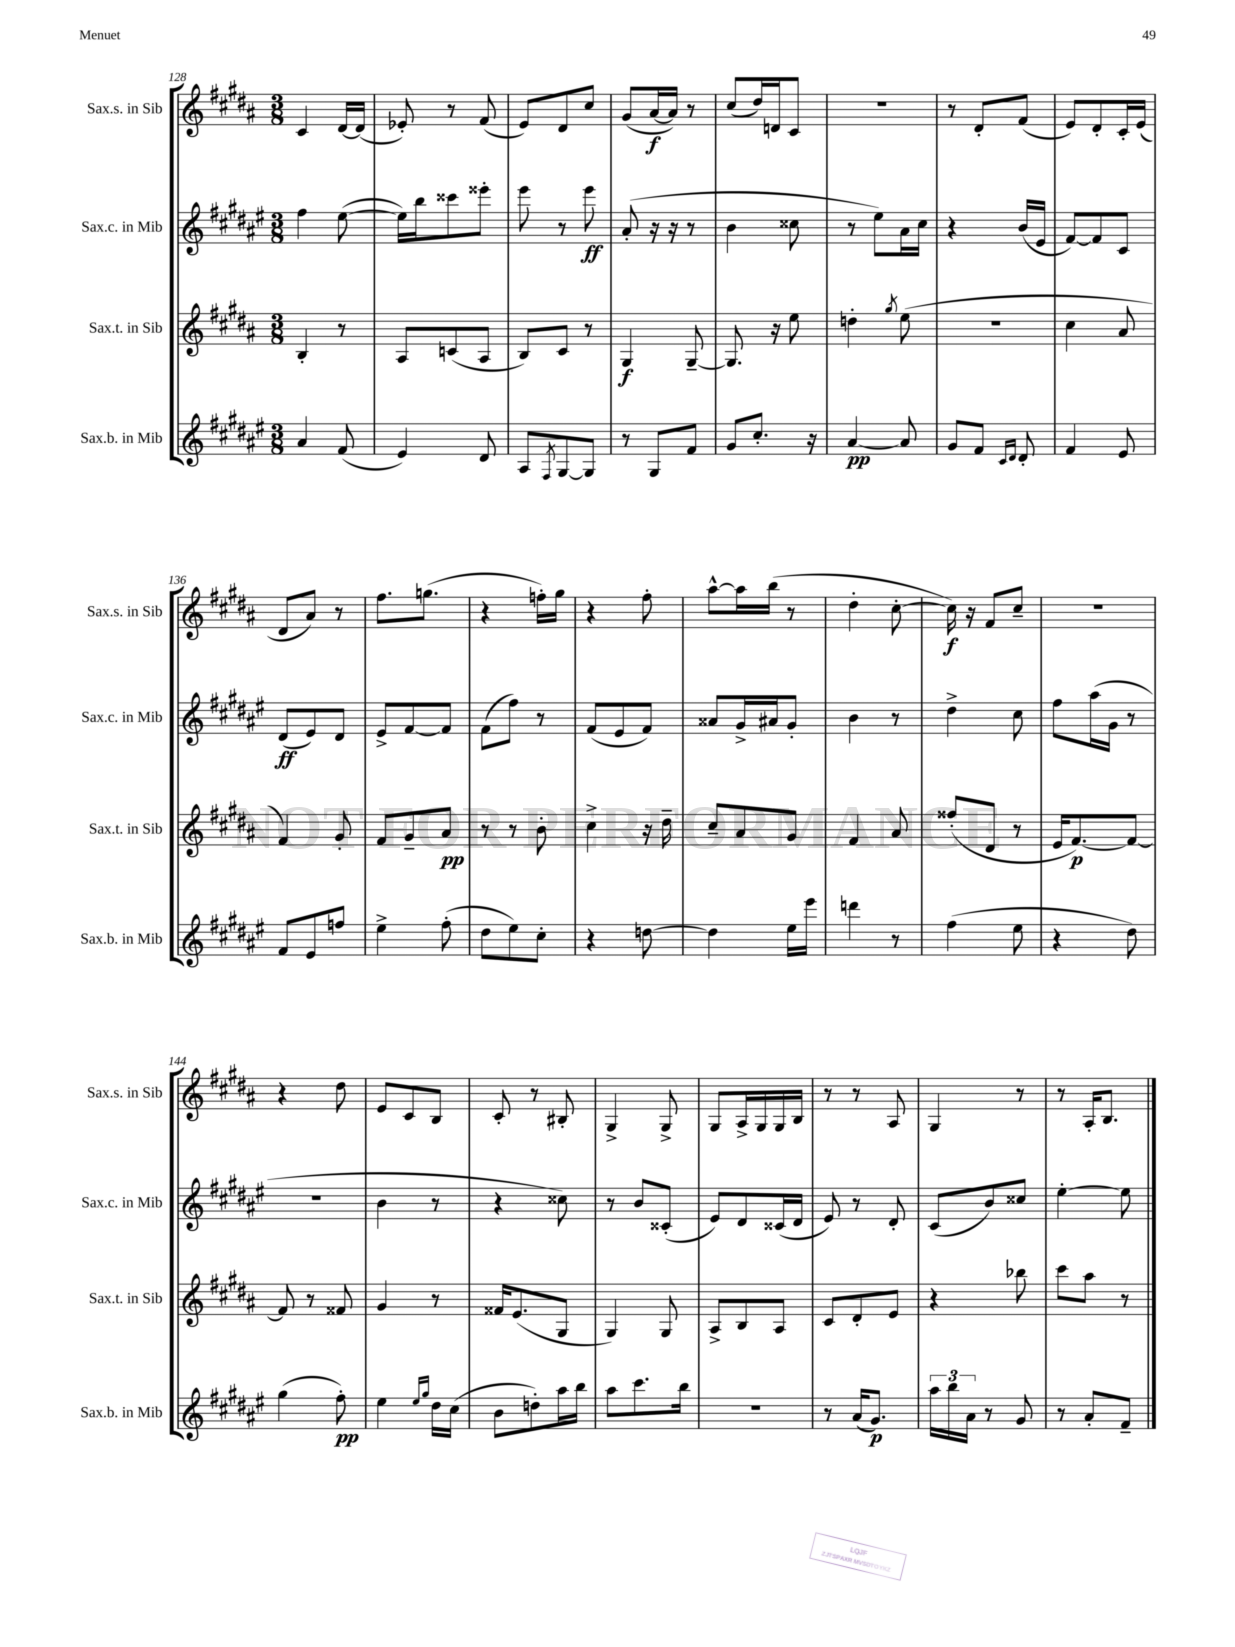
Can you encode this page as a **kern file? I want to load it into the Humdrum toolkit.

**kern	**kern	**kern	**kern
*staff4	*staff3	*staff2	*staff1
*clefG2	*clefG2	*clefG2	*clefG2
*k[f#c#g#d#a#e#]	*k[f#c#g#d#a#]	*k[f#c#g#d#a#e#]	*k[f#c#g#d#a#]
*M3/8	*M3/8	*M3/8	*M3/8
4a#/	4B'/	4ff#\	4c#/
(8f#/	8r	([8ee#\	[16d#/LL
.	.	.	(16d#/]JJ
=	=	=	=
4e#/)	8A#/L	16ee#\]LL)	8e-'/)
.	.	16bb\J	.
.	(8c/	8ccc##\	8r
8d#/	8A#/J	8eee##'\J	(8f#/
=	=	=	=
8A#/L	8B/L)	8eee#\	8e/L)
8qF#/	.	.	.
[8G#/	8c#/J	8r	8d#/
8G#/]J	8r	8eee#\	8cc#/J
=	=	=	=
8r	4G#/	(8a#'/	(8g#/L
8G#/L	.	16r	[16a#/L
.	.	16r	16a#/]JJ)
8f#/J	[8G#~/	8r	8r
=	=	=	=
8g#/L	8.G#/]	4b\	(8cc#/L
8.cc#'/J	.	.	16dd#/L)
.	16r	.	16d/J
.	8ee\	8cc##\	8c#/J
16r	.	.	.
=	=	=	=
[4a#/	4dd'\	8r	4.r
.	.	8ee#\L)	.
.	8qgg#/	.	.
8a#/]	(8ee\	16a#\L	.
.	.	16cc#\JJ	.
=	=	=	=
8g#/L	4.r	4r	8r
8f#/J	.	.	8d#'/L
16qqc#/LL	.	.	.
16qqd#/JJ	.	.	.
8d#'/	.	(16b/LL	(8f#/J
.	.	16e#/JJ	.
=	=	=	=
4f#/	4cc#\	[8f#/L)	8e/L)
.	.	8f#/]	8d#'/
8e#/	8a#/	8c#/J	16c#'/L
.	.	.	(16e/JJ
=	=	=	=
8f#/L	4f#/)	(8d#/L	8d#/L
8e#/	.	8e#/)	8a#/J)
8ff/J	8g#'/	8d#/J	8r
=	=	=	=
4ee#^\	8f#/L	8e#^/L	8.ff#\L
.	8g#~/	[8f#/	.
.	.	.	(8.gg\J
(8ff#'\	8a#/J	8f#/]J	.
=	=	=	=
8dd#\L	8r	(8f#\L	4r
8ee#\)	8r	8ff#\J)	.
8cc#'\J	8b'\	8r	16ff'\LL)
.	.	.	16gg#\JJ
=	=	=	=
4r	4cc#^\	(8f#/L	4r
.	.	8e#/	.
[8dd\	16r	8f#/J)	8ff#'\
.	16dd#~\	.	.
=	=	=	=
4dd\]	8cc#~/L	8a##/L	[8aa#^^\L
.	8a#/	16g#^/L	16aa#\]L
.	.	16a#/J	(16bb\JJ
16ee#\LL	8g#/J	8g#'/J	8r
16eee#\JJ	.	.	.
=	=	=	=
4ddd\	4f#/	4b\	4dd#'\
8r	8a#/	8r	[8cc#'\
=	=	=	=
(4ff#\	(8ff##'/L	4dd#^\	16cc#\])
.	.	.	16r
.	8d#/J	.	8f#/L
8ee#\	8r	8cc#\	8cc#~/J
=	=	=	=
4r	16e/LK	8ff#\L	4.r
.	[8.f#/)	.	.
.	.	(16aa#\L	.
.	.	16g#\JJ	.
8dd#\)	8f#/_J	8r	.
=	=	=	=
(4gg#\	8f#/]	4.r	4r
.	8r	.	.
8ff#'\)	8f##/	.	8dd#\
=	=	=	=
4ee#\	4g#/	4b\	8e/L
.	.	.	8c#/
16qqee#/LL	.	.	.
16qqgg#/JJ	.	.	.
16dd#\LL	8r	8r	8B/J
(16cc#\JJ	.	.	.
=	=	=	=
8b\L	16f##/LK	4r	8c#'/
.	(8.e/	.	.
8dd'\)	.	.	8r
16aa#\L	8G#/J	8cc##\)	8B#'/
16bb\JJ	.	.	.
=	=	=	=
8aa#\L	4G#/)	8r	4G#^/
8.ccc#\	.	8b/L	.
.	8G#/	(8c##'/J	8G#^/
16bb\Jk	.	.	.
=	=	=	=
4.r	8A#^/L	8e#/L)	8G#/L
.	8B/	8d#/	16A#^/L
.	.	.	16G#/
.	8A#/J	(16c##/L	16G#/
.	.	16d#/JJ	16B/JJ
=	=	=	=
8r	8c#/L	8e#/)	8r
(16a#/LK	8d#'/	8r	8r
8.g#/J)	.	.	.
.	8e/J	8d#'/	8A#/
=	=	=	=
24aa#\LL	4r	(8c#/L	4G#/
24bb\	.	.	.
24a#\JJ	.	.	.
8r	.	8b/)	.
8g#/	8bb-\	8cc##/J	8r
=	=	=	=
8r	8ccc#\L	[4ee#'\	8r
8a#'/L	8aa#\J	.	16A#'/LK
.	.	.	8.B/J
8f#~/J	8r	8ee#\]	.
==	==	==	==
*-	*-	*-	*-
